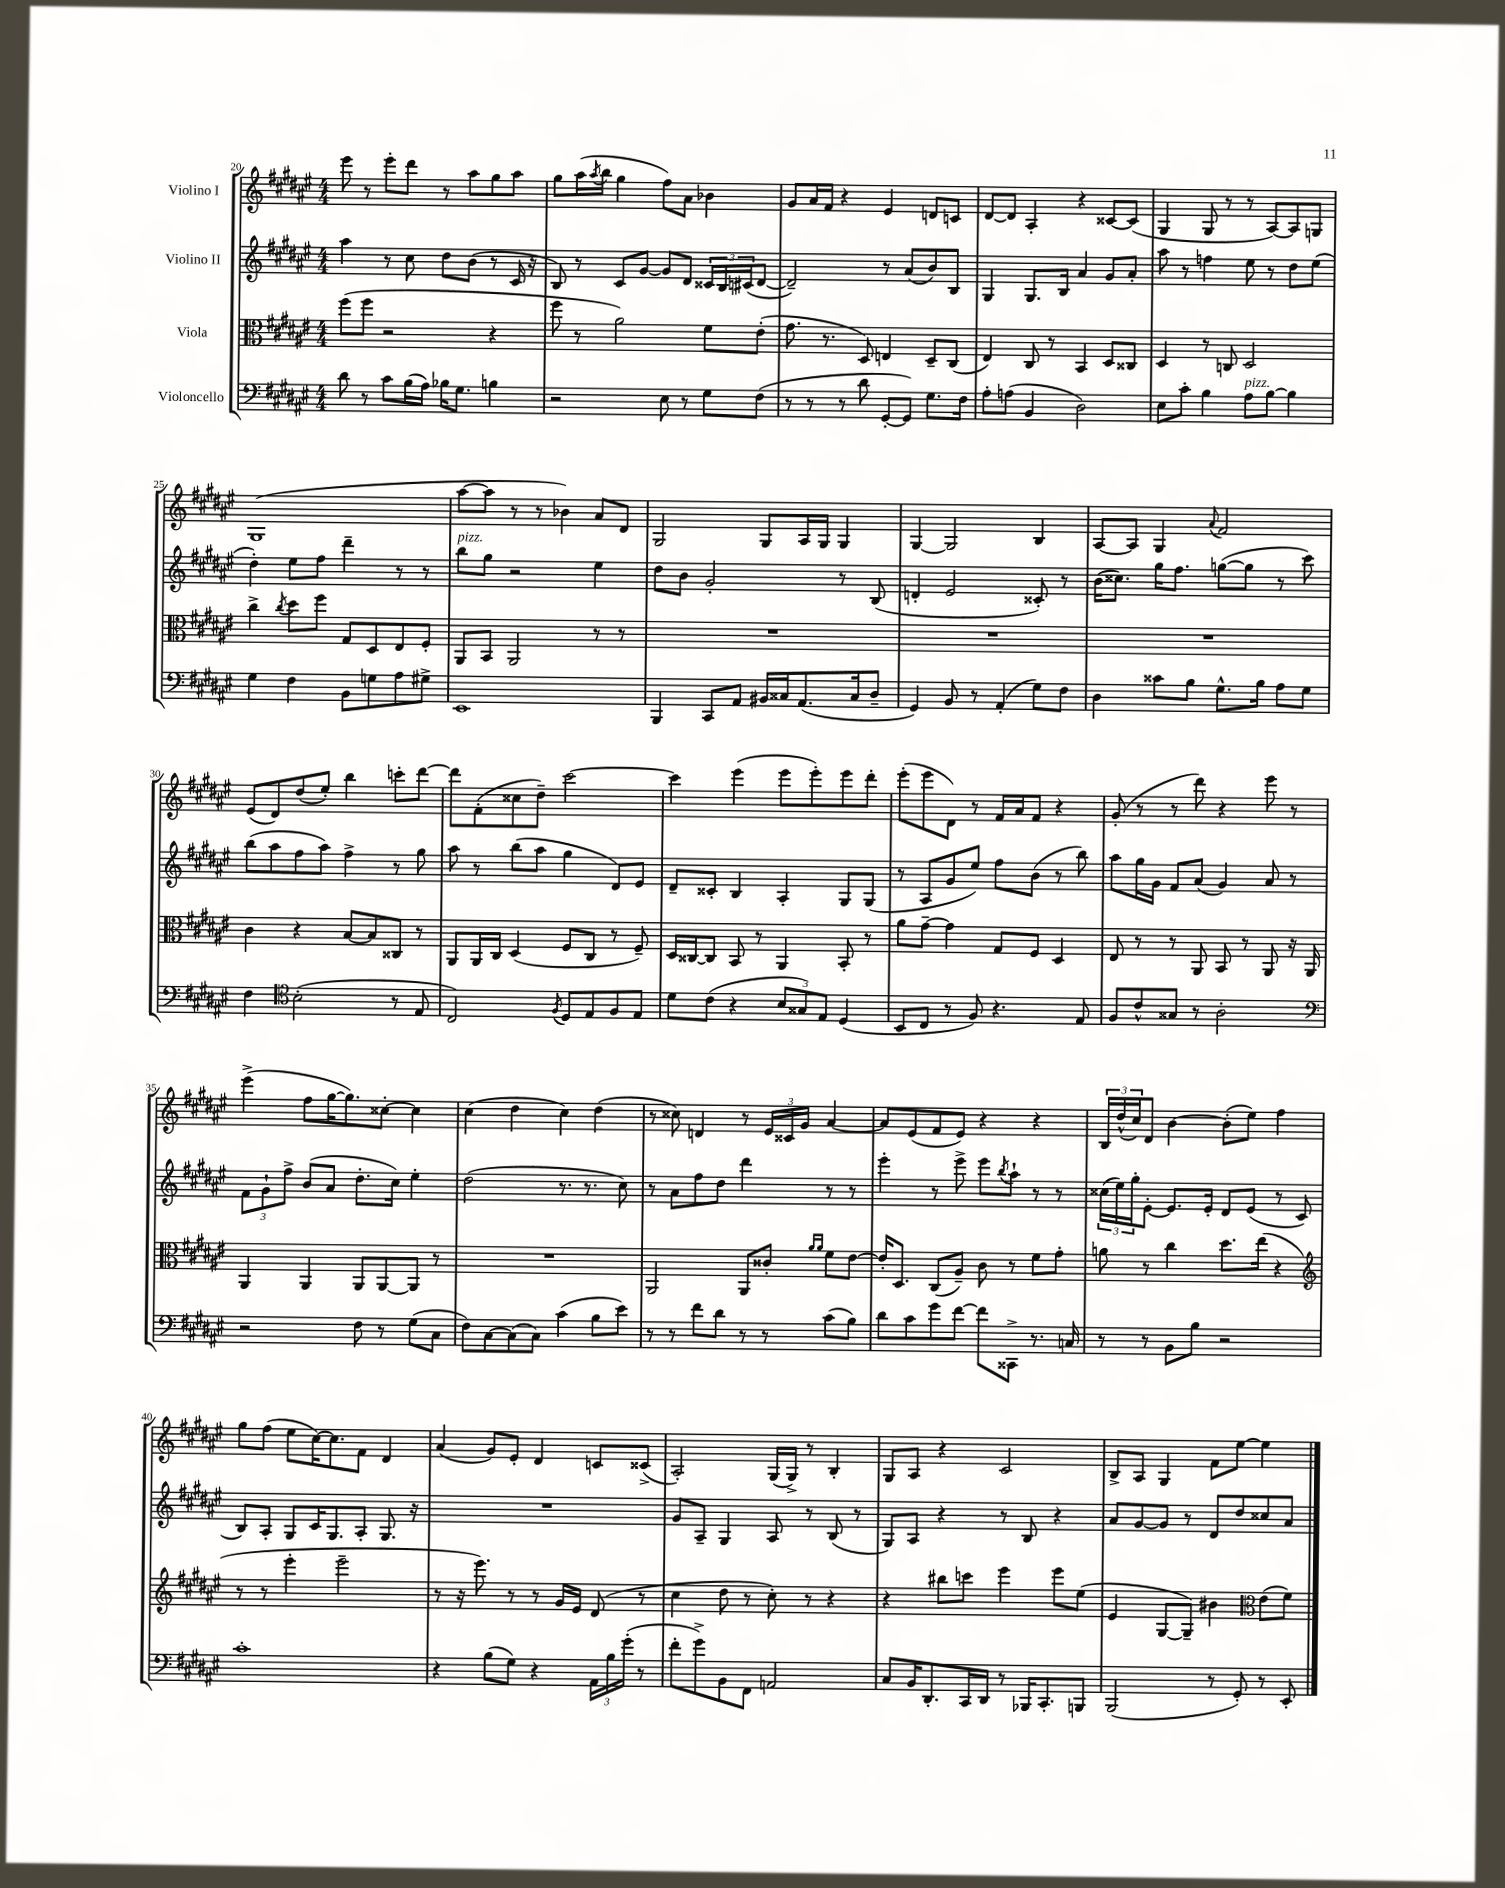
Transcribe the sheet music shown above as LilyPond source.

<<
\new StaffGroup <<
\new Staff = "s0" \with { instrumentName = "Violino I" } {
    \clef treble \key fis \major \numericTimeSignature \time 4/4
    eis'''8 r8 eis'''8-. dis'''8 r8 ais''8 gis''8 ais''8 |
    gis''8 ais''16( \acciaccatura { ais''8 } b''16 gis''4 fis''8) ais'8 bes'4 |
    gis'8 ais'16 fis'16 r4 eis'4 d'8 c'8 |
    dis'8~ dis'8 ais4-. r4 cisis'8~ cisis'8( |
    gis4 gis8 r8 r8 ais8~) ais8 g8 |
    gis1( |
    ais''8~ ais''8 r8 r8 bes'4) ais'8 dis'8 |
    gis2 gis8 ais16 gis16 gis4 |
    gis4~ gis2 b4 |
    ais8~ ais8 gis4 \appoggiatura { ais'8 } fis'2 |
    eis'8( dis'8) dis''8( eis''8-.) b''4 c'''8-. dis'''8~ |
    dis'''8 fis'8-.( cisis''8 dis''8--) cis'''2~ |
    cis'''4 eis'''4( eis'''8 eis'''8-.) eis'''8 dis'''8-. |
    eis'''8-.( eis'''8 dis'8) r8 fis'16 ais'16 fis'8 r4 |
    gis'8-.( r8 r8 dis'''8) r4 eis'''8 r8 |
    eis'''4->( fis''8 gis''16~ gis''8.) cisis''8~-. cisis''4 |
    cis''4( dis''4 cis''4) dis''4( |
    r8 cisis''8) d'4 r8 \tuplet 3/2 { eis'16 cisis'16 gis'16 } ais'4~ |
    ais'8 eis'8( fis'8 eis'8) r4 r4 |
    \tuplet 3/2 { b16 dis''16-^( cis''16) } dis'8 b'4~ b'8-.( eis''8) fis''4 |
    gis''8 fis''8( eis''8 cis''16~) cis''8. fis'8 dis'4 |
    ais'4( gis'8) eis'8-. dis'4 c'8 cisis'8->( |
    ais2-.) gis16( gis16->) r8 b4-. |
    gis8 ais8 r4 cis'2 |
    b8-> ais8 gis4 fis'8 eis''8~ eis''4 \bar "|." |
}
\new Staff = "s1" \with { instrumentName = "Violino II" } {
    \clef treble \key fis \major \numericTimeSignature \time 4/4
    ais''4 r8 cis''8 dis''8 b'8( r8 cis'16 r16 |
    b8) r8 cis'8 gis'8~ gis'8 dis'8 \tuplet 3/2 { cisis'16 b16 cis'16( } dis'8~ |
    dis'2--) r8 ais'8( b'8) b8 |
    gis4 gis8. b16 ais'4 gis'8 ais'8-. |
    ais''8 r8 f''4 eis''8 r8 dis''8 eis''8( |
    dis''4-.) eis''8 fis''8 dis'''4-- r8 r8 |
    b''8^\markup { \italic "pizz." } gis''8 r2 eis''4 |
    dis''8 b'8 gis'2-. r8 b8( |
    d'4-. eis'2 cisis'8-.) r8 |
    b'16( cisis''8.) gis''16 fis''8. g''8~( g''8 r8 cis'''8) |
    b''8( ais''8 fis''8 ais''8) fis''4-> r8 gis''8 |
    ais''8 r8 b''8( ais''8 gis''4 dis'8) eis'8 |
    dis'8-- cisis'8-. b4 ais4-. gis8 gis8( |
    r8 ais8 gis'8 eis''8) fis''8 b'8( r8 b''8) |
    ais''8 gis''16 gis'16 fis'8 ais'8( gis'4) ais'8 r8 |
    \tuplet 3/2 { fis'8 gis'8-! fis''8-> } b'8( ais'8 dis''8.-. cis''16) eis''4-. |
    dis''2( r8. r8. cis''8) |
    r8 ais'8 fis''8 dis''8 dis'''4 r8 r8 |
    eis'''4-. r8 eis'''8-> eis'''8 \acciaccatura { b''8 } ais''8-! r8 r8 |
    \tuplet 3/2 { cisis''16( eis''16) gis''16-. } eis'8~-. eis'8. eis'16-. dis'8 eis'8( r8 cis'8 |
    b8) ais8-. gis8 cis'16 gis8. ais8-. gis8. r16 |
    R1 |
    gis'8 ais8-- gis4 ais8 r8 b8( r8 |
    gis8) ais8 r4 r8 b8 r4 |
    ais'8 gis'8~ gis'8 r8 dis'8 dis''8 cisis''8 ais'8 \bar "|." |
}
\new Staff = "s2" \with { instrumentName = "Viola" } {
    \clef alto \key fis \major \numericTimeSignature \time 4/4
    fis''8( fis''8 r2 r4 |
    fis''8 r8 ais'2) fis'8 eis'8-.( |
    gis'8. r8. dis8) e4 dis8-- cis8( |
    eis4) cis8 r8 b,4 dis8 cisis8 |
    dis4 r8 c8 dis2 |
    cis''4-> \acciaccatura { cis''8 } dis''8 fis''8 gis8 dis8 eis8 fis8-. |
    ais,8 b,8 ais,2 r8 r8 |
    R1 |
    R1 |
    R1 |
    cis'4 r4 b8~ b8 cisis8 r8 |
    ais,8 ais,16 cis16 dis4( fis8 cis8 r8 fis8--) |
    dis16 cisis16~ cisis8 b,8 r8 ais,4 b,8-. r8 |
    ais'8 gis'8~-- gis'4 gis8 fis8 dis4 |
    eis8 r8 r8 ais,8 b,8 r8 ais,8 r16 ais,16 |
    ais,4 ais,4 ais,8 ais,8~ ais,8 r8 |
    R1 |
    ais,2 ais,8 cisis'8-. \grace { ais'16 ais'16 } fis'8 eis'8~ |
    eis'16-. dis8. cis8( ais8--) cis'8 r8 fis'8 gis'8-. |
    a'8 r8 cis''4 dis''8. eis''16( r4 |
    \clef treble r8 r8 eis'''4-. eis'''2-- |
    r8 r16 eis'''8.) r8 r8 gis'16 eis'16 dis'8( r8 |
    cis''4 dis''8 r8 cis''8-.) r8 r4 |
    r4 bis''8 c'''8 eis'''4 eis'''8 eis''8( |
    eis'4 gis8~ gis8--) bis'4 \clef alto eis'8( fis'8) \bar "|." |
}
\new Staff = "s3" \with { instrumentName = "Violoncello" } {
    \clef bass \key fis \major \numericTimeSignature \time 4/4
    dis'8 r8 cis'8 b16( ais16) bes16 gis8. b4 |
    r2 eis8 r8 gis8 fis8( |
    r8 r8 r8 dis'8 gis,8~-. gis,8) gis8. fis16 |
    ais8-. a8( b,4 dis2) |
    eis8 cis'8-. b4 ais8^\markup { \italic "pizz." } b8~ b4 |
    gis4 fis4 b,8 g8 ais8 gis8-> |
    eis,1 |
    b,,4 cis,8 ais,8 bis,16 cisis16 ais,8.( cisis16 dis8-- |
    gis,4) b,8 r8 ais,4-.( gis8) fis8 |
    dis4 cisis'8 b8 gis8.-^ b16 ais8 gis8 |
    fis4 \clef tenor b2-.( r8 eis8 |
    cis2) \acciaccatura { fis8 } dis8 eis8 fis8 eis8 |
    dis'8 cis'8( r4 \tuplet 3/2 { b8 gisis8) eis8 } dis4( |
    b,8 cis8 r8 fis8) r4. eis8 |
    fis8 cis'8-^ gisis8 r8 ais2-. |
    \clef bass r2 fis8 r8 gis8( cis8 |
    fis8) cis8~ cis8( cis8) cis'4( b8 eis'8) |
    r8 r8 fis'8 dis'8 r8 r8 cis'8( b8) |
    dis'8 cis'8 gis'8 fis'8~ fis'8 cisis,8-> r8. c16 |
    r8 r8 b,8 b8 r2 |
    cis'1-. |
    r4 b8( gis8) r4 \tuplet 3/2 { ais,16 b16 gis'16-.( } r8 |
    fis'8-. gis'8->) b,8 fis,8 a,2 |
    cis8 b,16 dis,8.-. cis,16 dis,16 r8 bes,,16 cis,8.-. b,,8 |
    b,,2( r8 gis,8-.) r8 eis,8-. \bar "|." |
}
>>
>>
\layout { \context { \Score currentBarNumber = #20 } }
